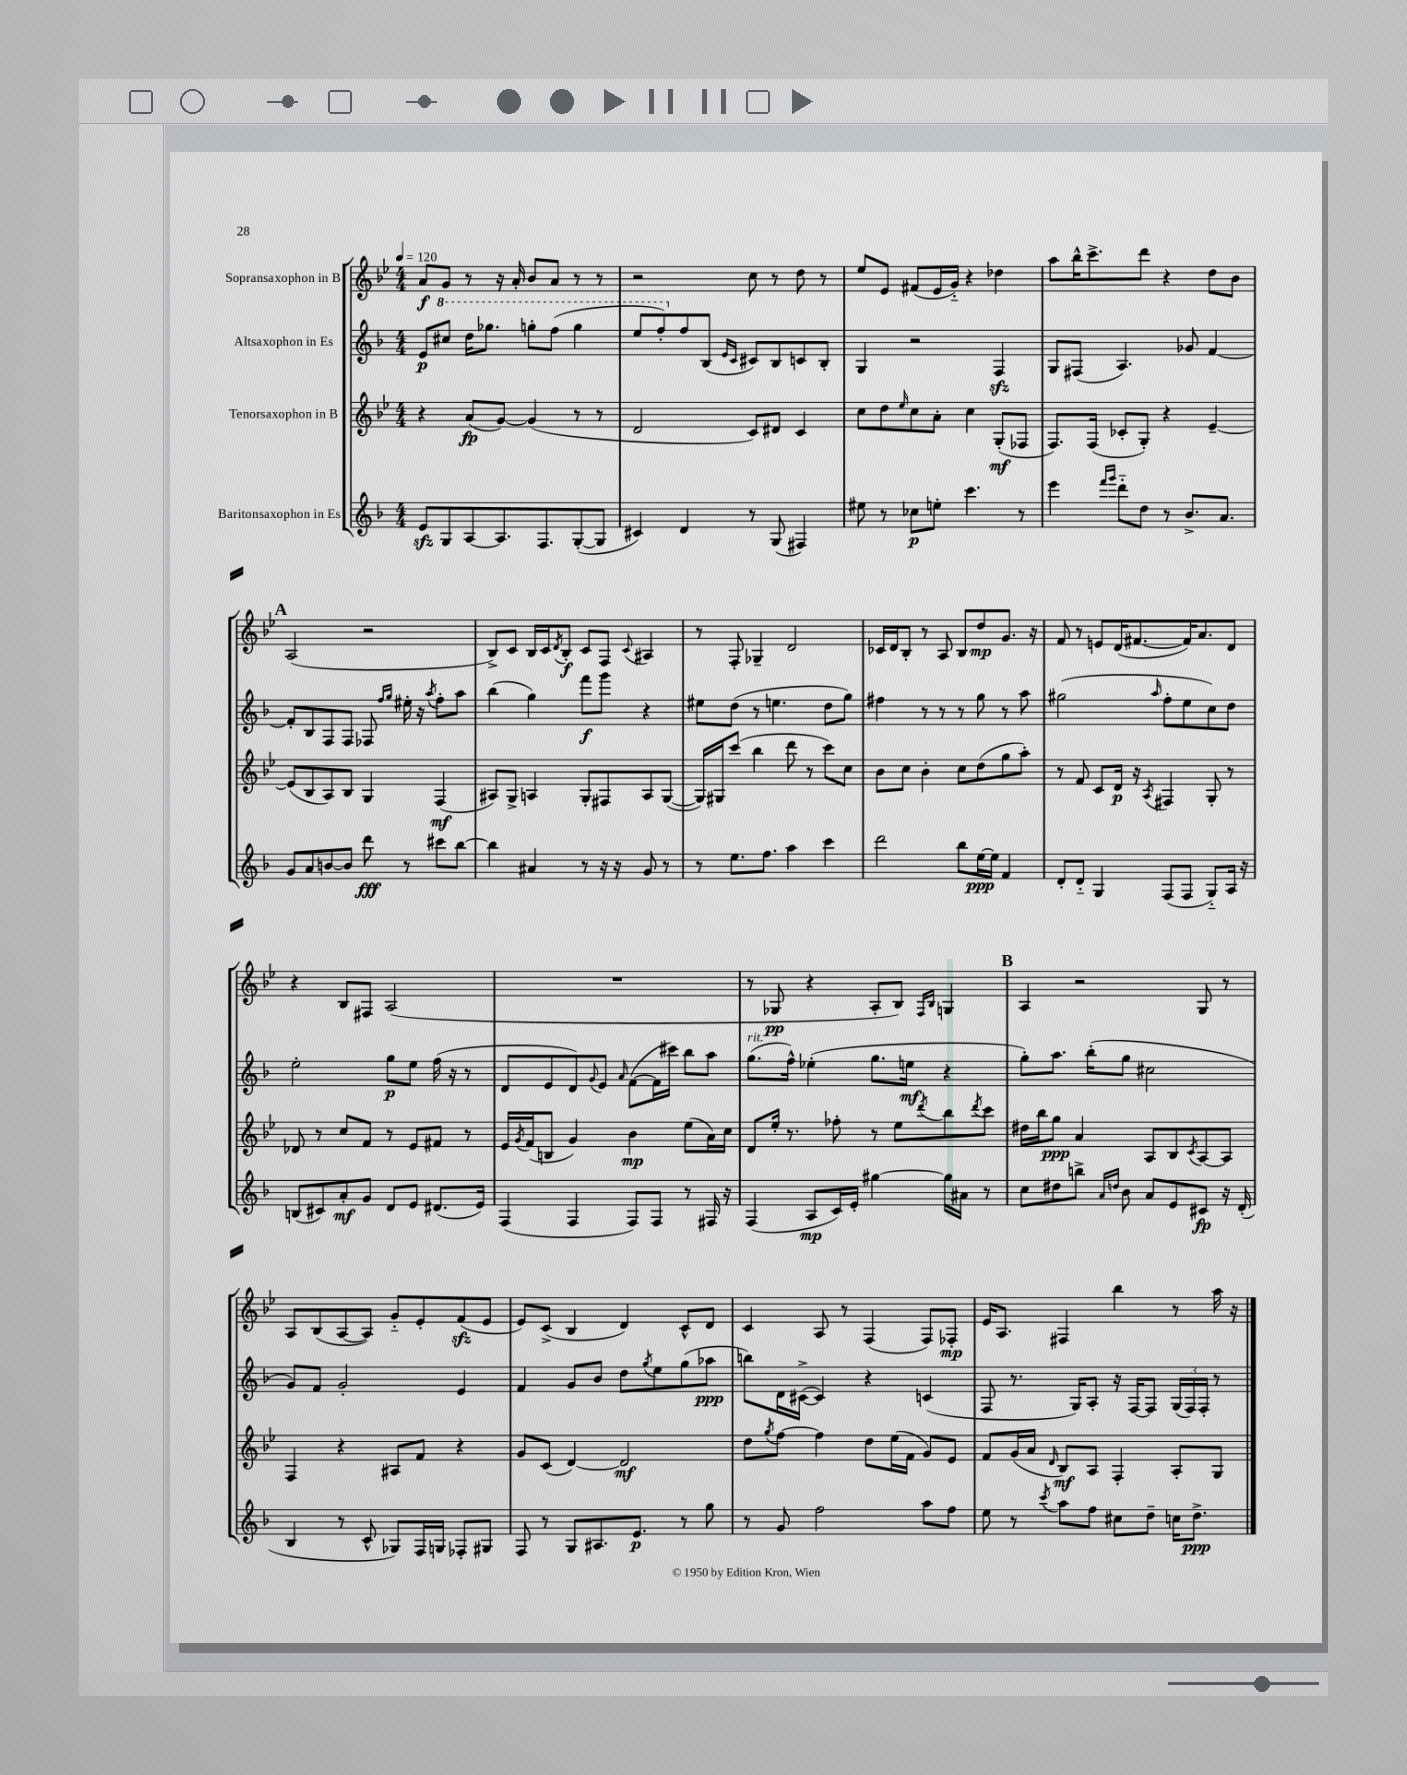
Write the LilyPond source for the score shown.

<<
\new StaffGroup <<
\new Staff = "s0" \with { instrumentName = "Sopransaxophon in B" } {
    \clef treble \key bes \major \numericTimeSignature \time 4/4 \tempo 4 = 120
    a'8\f g'8 r8 r16 a'16-. bes'8 a'8 r8 r8 |
    r2 c''8 r8 d''8 r8 |
    ees''8 ees'8 fis'8( ees'16 g'16-_) r4 des''4 |
    a''8 bes''16-^ c'''8.-> d'''8 r4 d''8 bes'8 |
    \mark \markup { \bold "A" } a2( r2 |
    bes8->) c'8 bes16 c'16 \acciaccatura { d'8 } bes8-.\f c'8 f8 \appoggiatura { c'8 } ais4 |
    r8 f8-. ges4-- d'2 |
    ces'16 d'16 bes8-. r8 a8 bes8 d''8\mp g'8. r16 |
    f'8 r8 e'8 d'16( fis'8.~ fis'16) a'8. d'8 |
    r4 bes8 fis8 a2( |
    R1 |
    r8 ges8\pp r4 a8-. bes8) \grace { f16 bes16 } g4 |
    \mark \markup { \bold "B" } a4 r2 g8 r8 |
    a8 bes8( a8~ a8) g'8-_ ees'8-. f'8\sfz( ees'8 |
    ees'8) c'8->( bes4 d'4) c'8-^ d'8 |
    c'4 a8 r8 f4( f8) fes8-.\mp |
    ees'16 a8. fis4 bes''4 r8 a''16 r16 \bar "|." |
}
\new Staff = "s1" \with { instrumentName = "Altsaxophon in Es" } {
    \clef treble \key f \major \numericTimeSignature \time 4/4
    e'8\p \ottava #1 cis'''8 d'''16 ges'''8. g'''8-. f'''8( g'''4 |
    e'''8 f'''8-.) \ottava #0 f''8 bes8( \grace { e'16 c'16 } cis'8) bes8 c'8 bes8-. |
    g4 r2 f4\sfz |
    g8 fis8( a4.) ges'8 f'4~ |
    \mark \markup { \bold "A" } f'8-. bes8 f8 f8 fes8 \grace { f''16 g''16 } eis''16-. r16 \acciaccatura { a''8 } f''8-. a''8 |
    bes''4( g''4) f'''8\f g'''8 r4 |
    eis''8 d''8( r8 e''4. d''8 g''8) |
    fis''4 r8 r8 r8 g''8 r8 a''8 |
    gis''2( \grace { a''16 } f''8-. e''8 c''8) d''8 |
    e''2-. g''8\p e''8 f''16( r16 r8 |
    d'8 e'8 d'8) \appoggiatura { g'8 } e'8 \grace { a'16 } f'8~( f'16 cis'''16) bes''8 a''8 |
    g''8.^\markup { \italic "rit." }( f''16-^) ees''4-.( g''8. e''16\mf r4 |
    \mark \markup { \bold "B" } g''8-.) a''8. bes''16-.( g''8 cis''2 |
    g'8) f'8 g'2-. e'4 |
    f'4 g'8 bes'8 d''8 \acciaccatura { g''8 } e''8 g''8( aes''8\ppp |
    b''8) d'16 cis'16~->( cis'4) r4 c'4( |
    f8 r8. g16) a8-. r16 f16~ f8 \tuplet 3/2 { g16( f16) f16-. } r8 \bar "|." |
}
\new Staff = "s2" \with { instrumentName = "Tenorsaxophon in B" } {
    \clef treble \key bes \major \numericTimeSignature \time 4/4
    r4 a'8\fp( g'8~) g'4( r8 r8 |
    d'2 c'8) dis'8 c'4 |
    c''8 d''8 \grace { ees''16 } c''8 a'8-. c''4 g8-.\mf( fes8 |
    f8.) f16( ces'8-. g8-.) r4 ees'4~-- |
    \mark \markup { \bold "A" } ees'8( bes8 a8) bes8 g4 f4\mf( |
    ais8) g8-> a4 g8-. fis8 a8 g8~( |
    g16) gis16 c'''8( bes''4 d'''8 r8 c'''8) c''8 |
    bes'8 c''8 bes'4-. c''8 d''8( g''8 a''8-.) |
    r8 f'8 c'8 d'16\p r16 \acciaccatura { a8 } fis4 g8-. r8 |
    des'8 r8 c''8 f'8 r8 ees'8 fis'8 r8 |
    ees'16 \acciaccatura { g'8 } f'16( b8 g'4) bes'4\mp ees''8( a'16) c''16 |
    d'8 ees''16-. r8. fes''8-. r8 ees''8 \acciaccatura { d'''8 } bes''8 \acciaccatura { d'''8 } c'''8 |
    \mark \markup { \bold "B" } dis''16 bes''16 g''8\ppp a'4 a8 bes8 \acciaccatura { c'8 } a8~ a8 |
    f4 r4 ais8 f'8 r4 |
    g'8 c'8( d'4~) d'2\mf |
    d''8 \acciaccatura { g''8 } f''8~ f''4 d''8 ees''16( f'16 g'8) ees'8 |
    f'8 g'16( a'16 \grace { d'16 } bes8\mf) a8 f4-. a8-. g8 \bar "|." |
}
\new Staff = "s3" \with { instrumentName = "Baritonsaxophon in Es" } {
    \clef treble \key f \major \numericTimeSignature \time 4/4
    e'8\sfz g8 a8~ a8. f8. g8~-.( g8 |
    cis'4) d'4 r8 g8( fis4) |
    eis''8 r8 ces''8\p e''8-. c'''4. r8 |
    e'''4 \grace { f'''16 g'''16 } d'''8-_ d''8 r8 bes'8.-> a'8. |
    \mark \markup { \bold "A" } g'8 a'8 b'8~ b'8 d'''8\fff r8 cis'''8 bes''8~ |
    bes''4 ais'4 r8 r16 r16 g'8 r8 |
    r8 e''8. f''8. a''4 c'''4 |
    d'''2 bes''8 e''16~\ppp e''16 f'4 |
    d'8-. d'8-_ g4 f8( f8 g8-_) a16 r16 |
    b8( cis'8) a'8-.\mf g'8 d'8 e'8 dis'8.( e'16) |
    f4( f4 f8) f8 r8 fis16 r16 |
    f4( a8\mp c'16) e'16-. gis''4~ gis''16 ais'16 r8 |
    \mark \markup { \bold "B" } c''8 dis''8 b''8-> \grace { a'16 d''16 } bes'8 a'8 e'8 cis'8\fp r16 d'16-.( |
    bes4 r8 c'8-^ ges8) f16 g16 fes8-. gis8 |
    f8 r8 g8 ais8. e'8.\p r8 g''8 |
    r8 g'8 f''2 a''8 f''8 |
    e''8 r8 \acciaccatura { c'''8 } a''8 f''8 cis''8 d''8-- c''16 d''8.->\ppp \bar "|." |
}
>>
>>
\layout { \context { \Score \remove "Bar_number_engraver" } }
